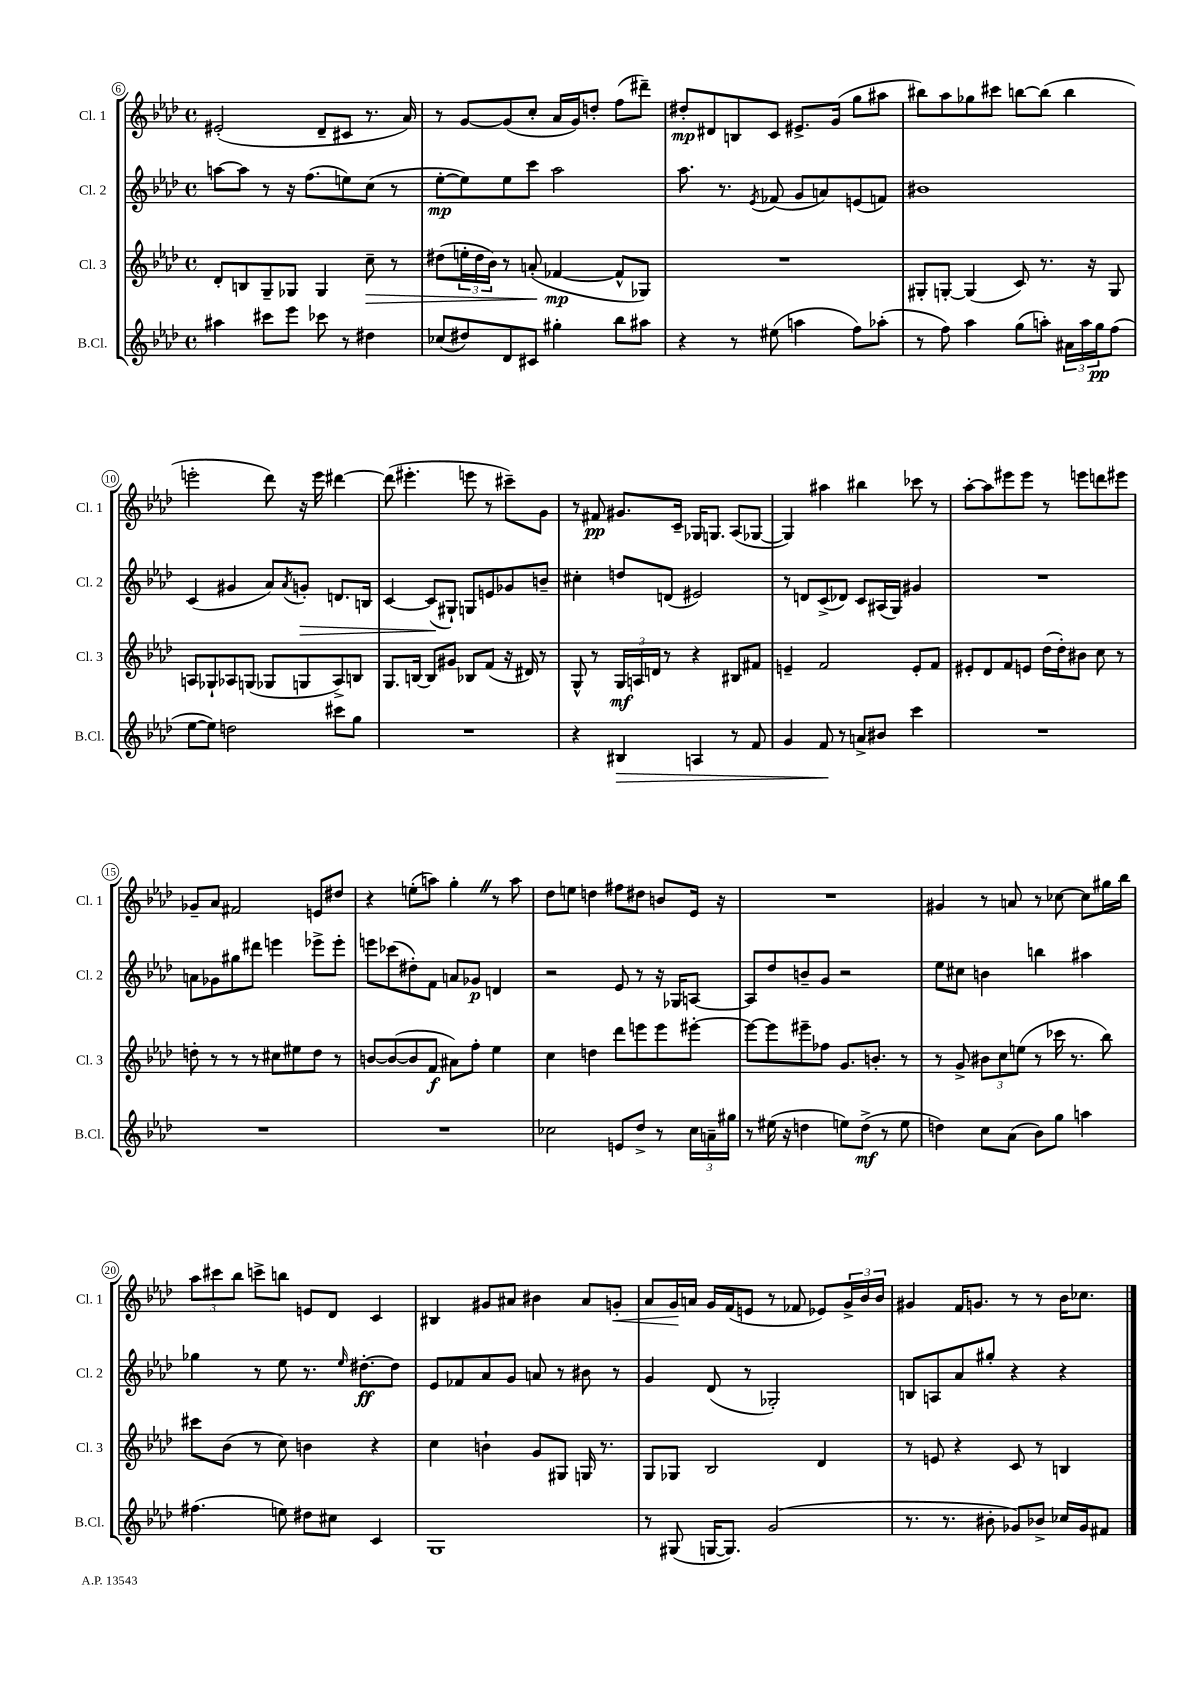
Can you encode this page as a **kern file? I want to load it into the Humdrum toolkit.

**kern	**kern	**kern	**kern
*staff4	*staff3	*staff2	*staff1
*clefG2	*clefG2	*clefG2	*clefG2
*k[b-e-a-d-]	*k[b-e-a-d-]	*k[b-e-a-d-]	*k[b-e-a-d-]
*M4/4	*M4/4	*M4/4	*M4/4
*met(c)	*met(c)	*met(c)	*met(c)
4aa#\	8d-'/L	[8aa\L	(2e#'/
.	8B/	8aa\]J	.
8ccc#\L	8G~/	8r	.
8eee-\J	8G-/J	16r	.
.	.	(8.ff\L	.
8ccc-\	4G-/	.	8d-~/L
8r	.	8ee\)	8c#/J
4dd#\	8cc~\	(8cc\J	8.r
.	8r	8r	.
.	.	.	16a-/)
=	=	=	=
(8cc-/L	(8dd#\L	[8ee-'\L	8r
8dd#/)	24ee'\L	8ee-\])	[8g/L
.	24dd#\	.	.
.	24b-\JJ)	.	.
8d-/	8r	8ee-\	(8g/]
8c#/J	(8a'/	8ccc\J	8cc'/J
4gg#'\	[4f-/	2aa-\	16a-/LL
.	.	.	16g/J)
.	.	.	8dd'/J
8bb-\L	8f-^^/]L	.	(8ff\L
8aa#\J	8G-/J)	.	8ddd#~\J)
=	=	=	=
4r	1r	8.aa-\	8dd#'/L
.	.	.	8d#/
.	.	8.r	.
8r	.	.	8B/
.	.	8qe-/	.
(8ee#\	.	(8f-/	8c/J
4aa\	.	8g/L	8.e#^/L
.	.	8a/)	.
.	.	.	(16g/Jk
8ff\L)	.	(8e/	8gg\L
(8aa-'\J	.	8f/J)	8aa#\J
=	=	=	=
8r	8G#'/L	1b#	8bb#\L)
8ff\)	[8G'/J	.	8aa-\
4aa-\	(4G/]	.	8gg-\
.	.	.	8ccc#\J
(8gg\L	8c/)	.	[8bb\L
8aa'\J)	8.r	.	(8bb\]J
24a#\LL	.	.	4bb\
24aa\	.	.	.
.	16r	.	.
24gg\J	.	.	.
(8ff\J	8G/	.	.
=	=	=	=
[8ee-\L	8A/L	(4c/	2eee'\
8ee-\]J)	8G-`/	.	.
2dd\	8A-/	4g#/	.
.	(8G/J	.	.
.	8G-/L	8a-/L)	8ddd-\)
.	.	8qa-/	.
.	8G/	8g'/J	16r
.	.	.	16eee\
8ccc#\L	8A-^/)	8.d/L	[4ddd#\
8gg\J	8B/J	.	.
.	.	16B/Jk	.
=	=	=	=
1r	8.G/L	[4c/	(8ddd#\]
.	.	.	4.eee#'\
.	[16B/Jk	.	.
.	8B/]L	(8c/]L	.
.	8g#/J	8G#`/J)	.
.	8B-/L	8G/L	8eee\
.	(8f/J	8e/	8r
.	16r	8g-/	8ccc#~\L)
.	16d#/)	.	.
.	8r	8b~/J	8g\J
=	=	=	=
4r	8G^^/	4cc#'\	8r
.	8r	.	8f#/
4B#/	24G/LL	8dd/L	8.g#/L
.	24A/	.	.
.	24d/JJ	.	.
.	8r	(8d/J	.
.	.	.	16c~/Jk
4A/	4r	2e#/)	16G-/LK
.	.	.	8.G/J
8r	8B#/L	.	(8A-/L
8f/	8f#/J	.	[8G-/J
=	=	=	=
4g/	4e~/	8r	4G-/])
.	.	8d/L	.
8f/	2f/	(8c^/	4aa#\
8r	.	8d-/J)	.
8a^/L	.	8c/L	4bb#\
8b#/J	.	(16A#/L	.
.	.	16G/JJ)	.
4ccc\	8e'/L	4g#/	8ccc-\
.	8f/J	.	8r
=	=	=	=
1r	8e#'/L	1r	[8aa-'\L
.	8d-/	.	8aa-\]
.	8f/	.	8eee#\
.	8e/J	.	8eee#\J
.	(16dd-\LL	.	8r
.	16dd-'\J)	.	.
.	8b#\J	.	8eee\L
.	8cc\	.	8ddd\
.	8r	.	8eee#\J
=	=	=	=
1r	8dd'\	8a\L	8g-~/L
.	8r	8g-\	8a-/J
.	8r	8gg#\	2f#/
.	8r	8ddd#\J	.
.	8cc#\L	4eee\	.
.	8ee#\	.	.
.	8dd\J	8eee-^\L	8e/L
.	8r	8eee-'\J	8dd#/J
=	=	=	=
1r	[8b/L	8eee\L	4r
.	(8b/_	(8ccc-\	.
.	8b/]	8dd#'\)	(8ee'\L
.	8f/J	8f\J	8aa\J)
.	8a#\L)	8a/L	4gg'\
.	8ff'\J	8g-/J	.
.	4ee-\	4d/	8r
.	.	.	8aa\
=	=	=	=
2cc-\	4cc\	2r	8dd-\L
.	.	.	8ee\J
.	4dd\	.	4dd\
8e/L	8ddd-\L	8e-/	8ff#\L
8dd-^/J	8eee\	8r	8dd#\J
8r	8eee\	16r	8b/L
.	.	16G-/LK	.
24cc-\LL	[8eee#'\J	[8A/J	16e-/Jk
24a~\	.	.	.
.	.	.	16r
24gg#\JJ	.	.	.
=	=	=	=
8r	8eee#\_L	8A/]L	1r
(16ee#\	8eee#\]	8dd-/	.
16r	.	.	.
4dd\	8eee#~\	8b~/	.
.	8ff-\J	8g/J	.
8ee\L)	8.g/L	2r	.
(8dd^\J	.	.	.
.	8.b'/J	.	.
8r	.	.	.
8ee\	8r	.	.
=	=	=	=
4dd\)	8r	8ee-\L	4g#/
.	8g^/	8cc#\J	.
8cc\L	12b#\L	4b\	8r
.	12cc\	.	.
(8a-\J	.	.	8a/
.	(12ee\J	.	.
8b-\L)	8r	4bb\	8r
8gg\J	16ccc-\	.	[8cc-\
.	8.r	.	.
4aa\	.	4aa#\	8cc-\]L
.	8bb-\)	.	16gg#\L
.	.	.	16bb-\JJ
=	=	=	=
(4.ff#\	8ccc#\L	4gg-\	12aa-\L
.	.	.	12ccc#\
.	(8b-\J	.	.
.	.	.	12bb-\J
.	8r	8r	8ccc^\L
8ee\)	8cc\)	8ee-\	8bb\J
8dd#\L	4b\	8.r	8e/L
8cc#\J	.	.	8d-/J
.	.	16qqee-/	.
.	.	[8.dd#'\L	.
4c/	4r	.	4c/
.	.	8dd#\]J	.
=	=	=	=
1G	4cc\	8e-/L	4B#/
.	.	8f-/	.
.	4b`\	8a-/	8g#/L
.	.	8g/J	8a#/J
.	8g/L	8a/	4b#\
.	8G#/J	8r	.
.	16G/	8b#\	8a#/L
.	8.r	.	.
.	.	8r	8g'/J
=	=	=	=
8r	8G/L	4g/	8a-/L
(8G#/	8G-/J	.	16g/L
.	.	.	16a/JJ
[16G/LK	2B-/	(8d-/	16g/LL
8.G/]J)	.	.	(16f/J
.	.	8r	8e/J
(2g/	.	2G-'/)	8r
.	.	.	8f-/
.	4d-/	.	8e-/L)
.	.	.	24g^/L
.	.	.	24b-/
.	.	.	24b-/JJ
=	=	=	=
8.r	8r	8B/L	4g#/
.	8e/	8A/	.
8.r	.	.	.
.	4r	8a-/	16f/LK
.	.	.	8.g/J
8b#'\	.	8gg#'/J	.
8g-/L)	8c/	4r	8r
8b-^/J	8r	.	8r
16cc-/LL	4B/	4r	16b-\LK
16g-/J	.	.	8.cc-\J
8f#/J	.	.	.
==	==	==	==
*-	*-	*-	*-
